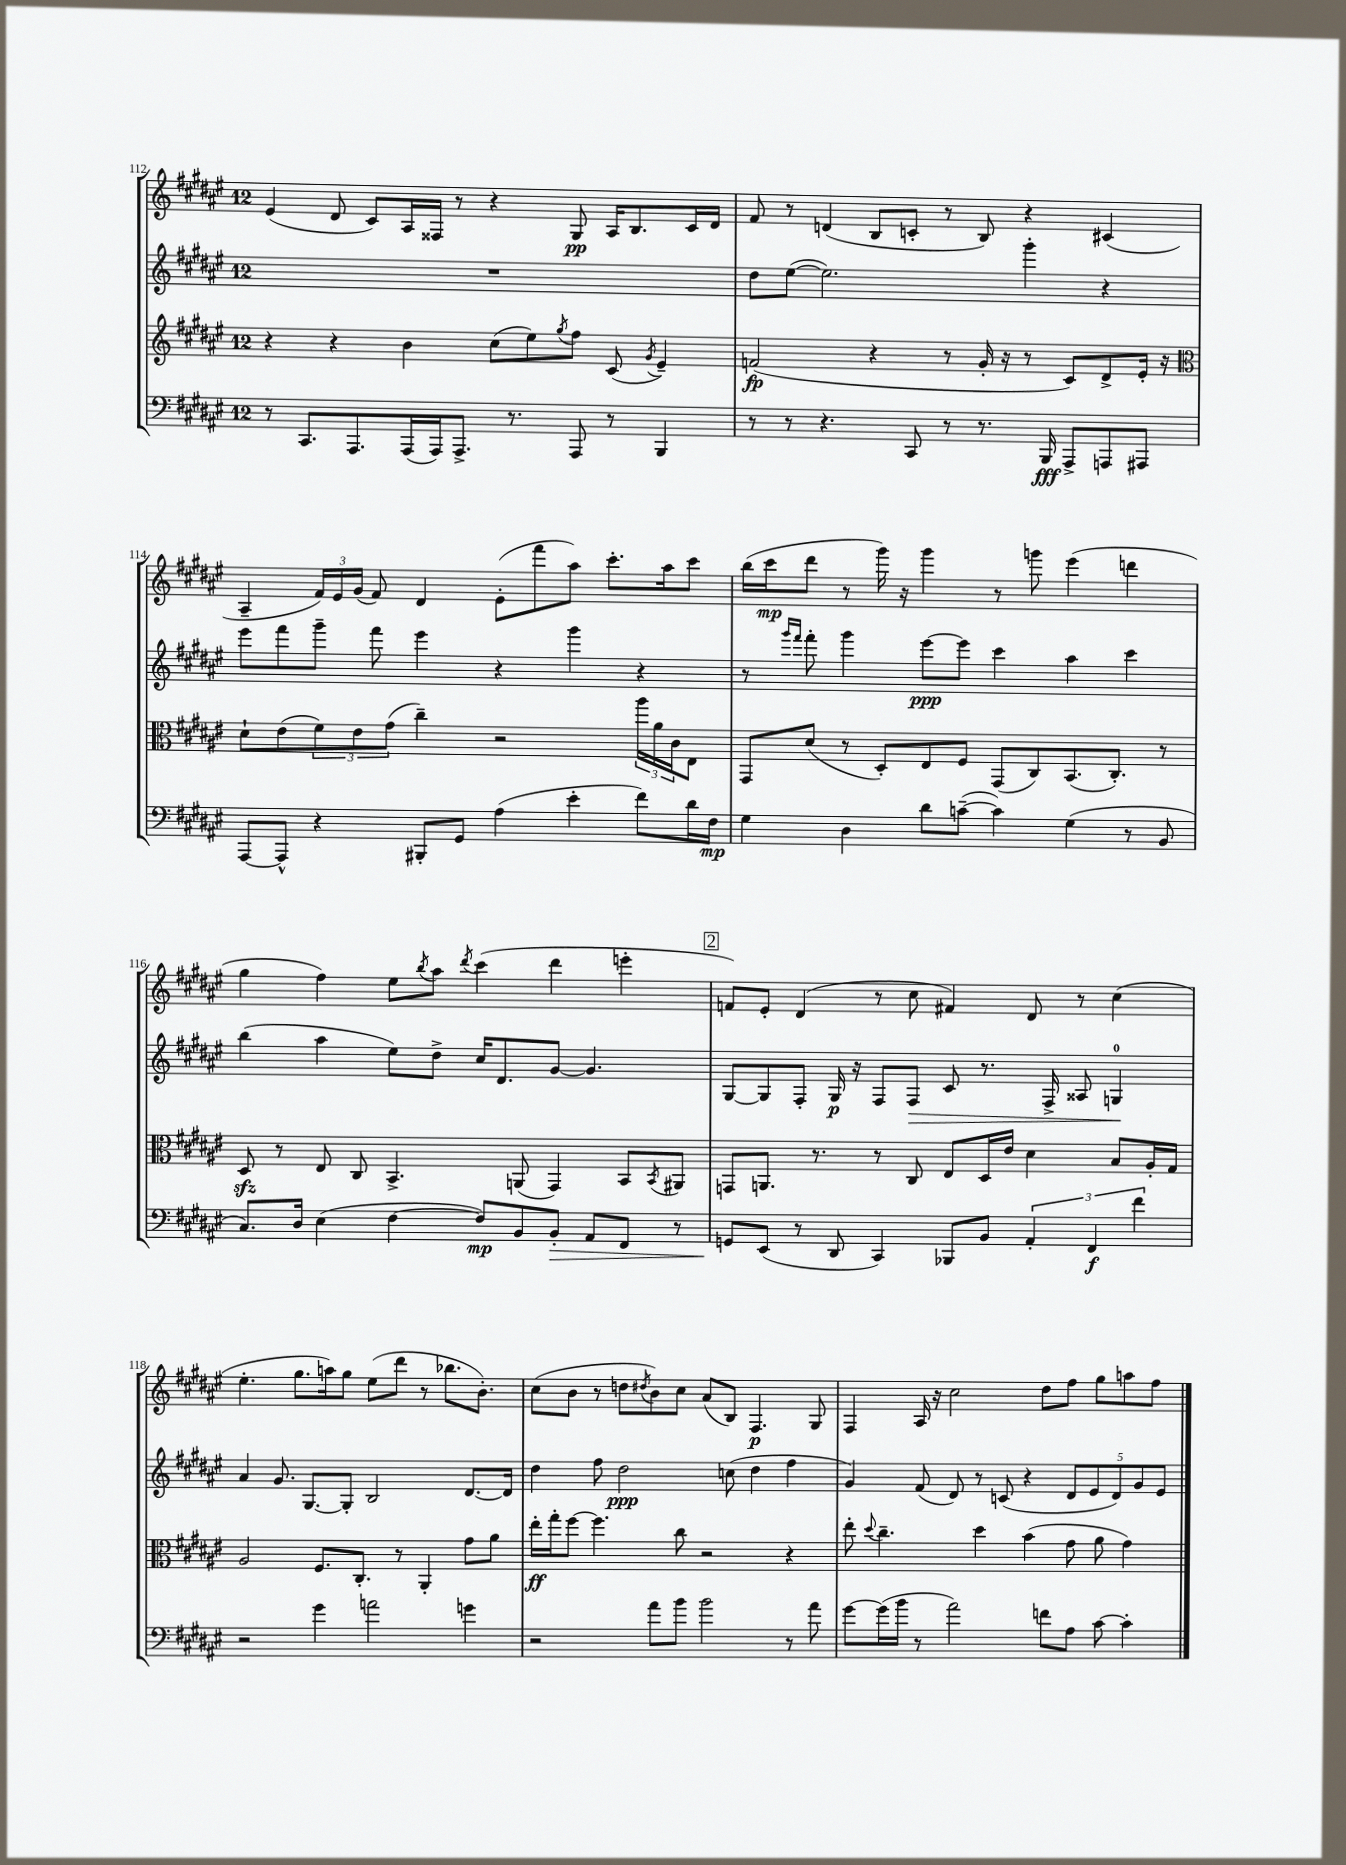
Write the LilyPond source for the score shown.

<<
\new StaffGroup <<
\new Staff = "s0" {
    \clef treble \key fis \major \once \override Staff.TimeSignature.style = #'single-digit \time 12/8
    eis'4( dis'8 cis'8) ais16 fisis16 r8 r4 gis8\pp ais16 b8. cis'16 dis'16 |
    fis'8 r8 d'4( b8 c'8-. r8 b8) r4 cis'4( |
    ais4-- \tuplet 3/2 { fis'16) eis'16 gis'16( } fis'8) dis'4 eis'8-.( fis'''8 ais''8) cis'''8.-. ais''16 cis'''8 |
    b''16( cis'''16\mp dis'''8 r8 gis'''16) r16 gis'''4 r8 g'''8 eis'''4( d'''4 |
    gis''4 fis''4) eis''8 \acciaccatura { b''8 } ais''8 \acciaccatura { dis'''8 } cis'''4( dis'''4 e'''4-. |
    \mark \markup { \box "2" } f'8) eis'8-. dis'4( r8 cis''8 fis'4) dis'8 r8 cis''4( |
    eis''4.-. gis''8. a''16) gis''8 eis''8( dis'''8 r8 bes''8. b'8.-.) |
    cis''8( b'8 r8 d''8 \acciaccatura { dis''8 } b'8) cis''8 ais'8( b8) fis4.\p gis8 |
    fis4 ais16 r16 cis''2 dis''8 fis''8 gis''8 a''8 fis''8 \bar "|." |
}
\new Staff = "s1" {
    \clef treble \key fis \major \once \override Staff.TimeSignature.style = #'single-digit \time 12/8
    R1. |
    dis''8 eis''8~( eis''2.) gis'''4-. r4 |
    eis'''8 fis'''8 gis'''8-- fis'''8 eis'''4 r4 gis'''4 r4 |
    r8 \grace { gis'''16 fis'''16 } fis'''8-. gis'''4 eis'''8~\ppp eis'''8 cis'''4 ais''4 cis'''4 |
    b''4( ais''4 eis''8) dis''8-> cis''16 dis'8. gis'8~ gis'4. |
    \mark \markup { \box "2" } gis8~ gis8 fis8-. gis16\p r16 fis8 fis8\> cis'8 r8. fis16-> aisis8 g4-0\! |
    ais'4 gis'8. gis8.~ gis8-. b2 dis'8.~ dis'16 |
    dis''4 fis''8 dis''2\ppp c''8( dis''4 fis''4 |
    gis'4) fis'8( dis'8) r8 c'8( r4 \tuplet 5/4 { dis'8 eis'8 dis'8) gis'8 eis'8 } \bar "|." |
}
\new Staff = "s2" {
    \clef treble \key fis \major \once \override Staff.TimeSignature.style = #'single-digit \time 12/8
    r4 r4 b'4 cis''8( eis''8) \acciaccatura { gis''8 } fis''8 cis'8( \acciaccatura { gis'8 } eis'4--) |
    f'2\fp( r4 r8 gis'16-. r16 r8 cis'8) dis'8-> eis'16-. r16 |
    \clef alto dis'8-! eis'8( \tuplet 3/2 { fis'8) eis'8 gis'8( } cis''4--) r2 \tuplet 3/2 { ais''16 ais'16 cis'16 } eis8 |
    gis,8 dis'8( r8 dis8-.) eis8 fis8 gis,8( cis8) b,8.( cis8.-.) r8 |
    dis8\sfz r8 eis8 cis8 b,4.-> a,8( gis,4) b,8 \acciaccatura { b,8 } ais,8 |
    \mark \markup { \box "2" } g,8 a,8. r8. r8 cis8 eis8 dis16 eis'16 dis'4 b8 ais16-. gis16 |
    ais2 fis8. cis8.-. r8 ais,4-. gis'8 ais'8 |
    eis''16-.\ff gis''16-. fis''8~ fis''4. cis''8 r2 r4 |
    eis''8-. \appoggiatura { dis''8 } cis''4.-- dis''4 b'4( gis'8 ais'8 gis'4) \bar "|." |
}
\new Staff = "s3" {
    \clef bass \key fis \major \once \override Staff.TimeSignature.style = #'single-digit \time 12/8
    r8 cis,8. ais,,8. ais,,16( ais,,16) ais,,8.-> r8. ais,,8 r8 b,,4 |
    r8 r8 r4. cis,8 r8 r8. b,,16\fff ais,,8-> a,,8 ais,,8 |
    ais,,8~ ais,,8-^ r4 bis,,8-. gis,8 ais4( eis'4-. fis'8) dis'16 fis16\mp |
    gis4 dis4 dis'8 c'8~--( c'4) gis4( r8 b,8 |
    cis8.) dis16 eis4( fis4~ fis8\mp) b,8 b,8-.\> ais,8 fis,8 r8 |
    \mark \markup { \box "2" } g,8\! eis,8( r8 dis,8 cis,4) bes,,8 b,8 \tuplet 3/2 { ais,4-. fis,4\f fis'4 } |
    r2 gis'4 a'2 g'4 |
    r2 ais'8 b'8 b'2 r8 ais'8 |
    gis'8~ gis'16( b'16 r8 ais'2) f'8 ais8 cis'8~ cis'4-. \bar "|." |
}
>>
>>
\layout { \context { \Score currentBarNumber = #112 } }
